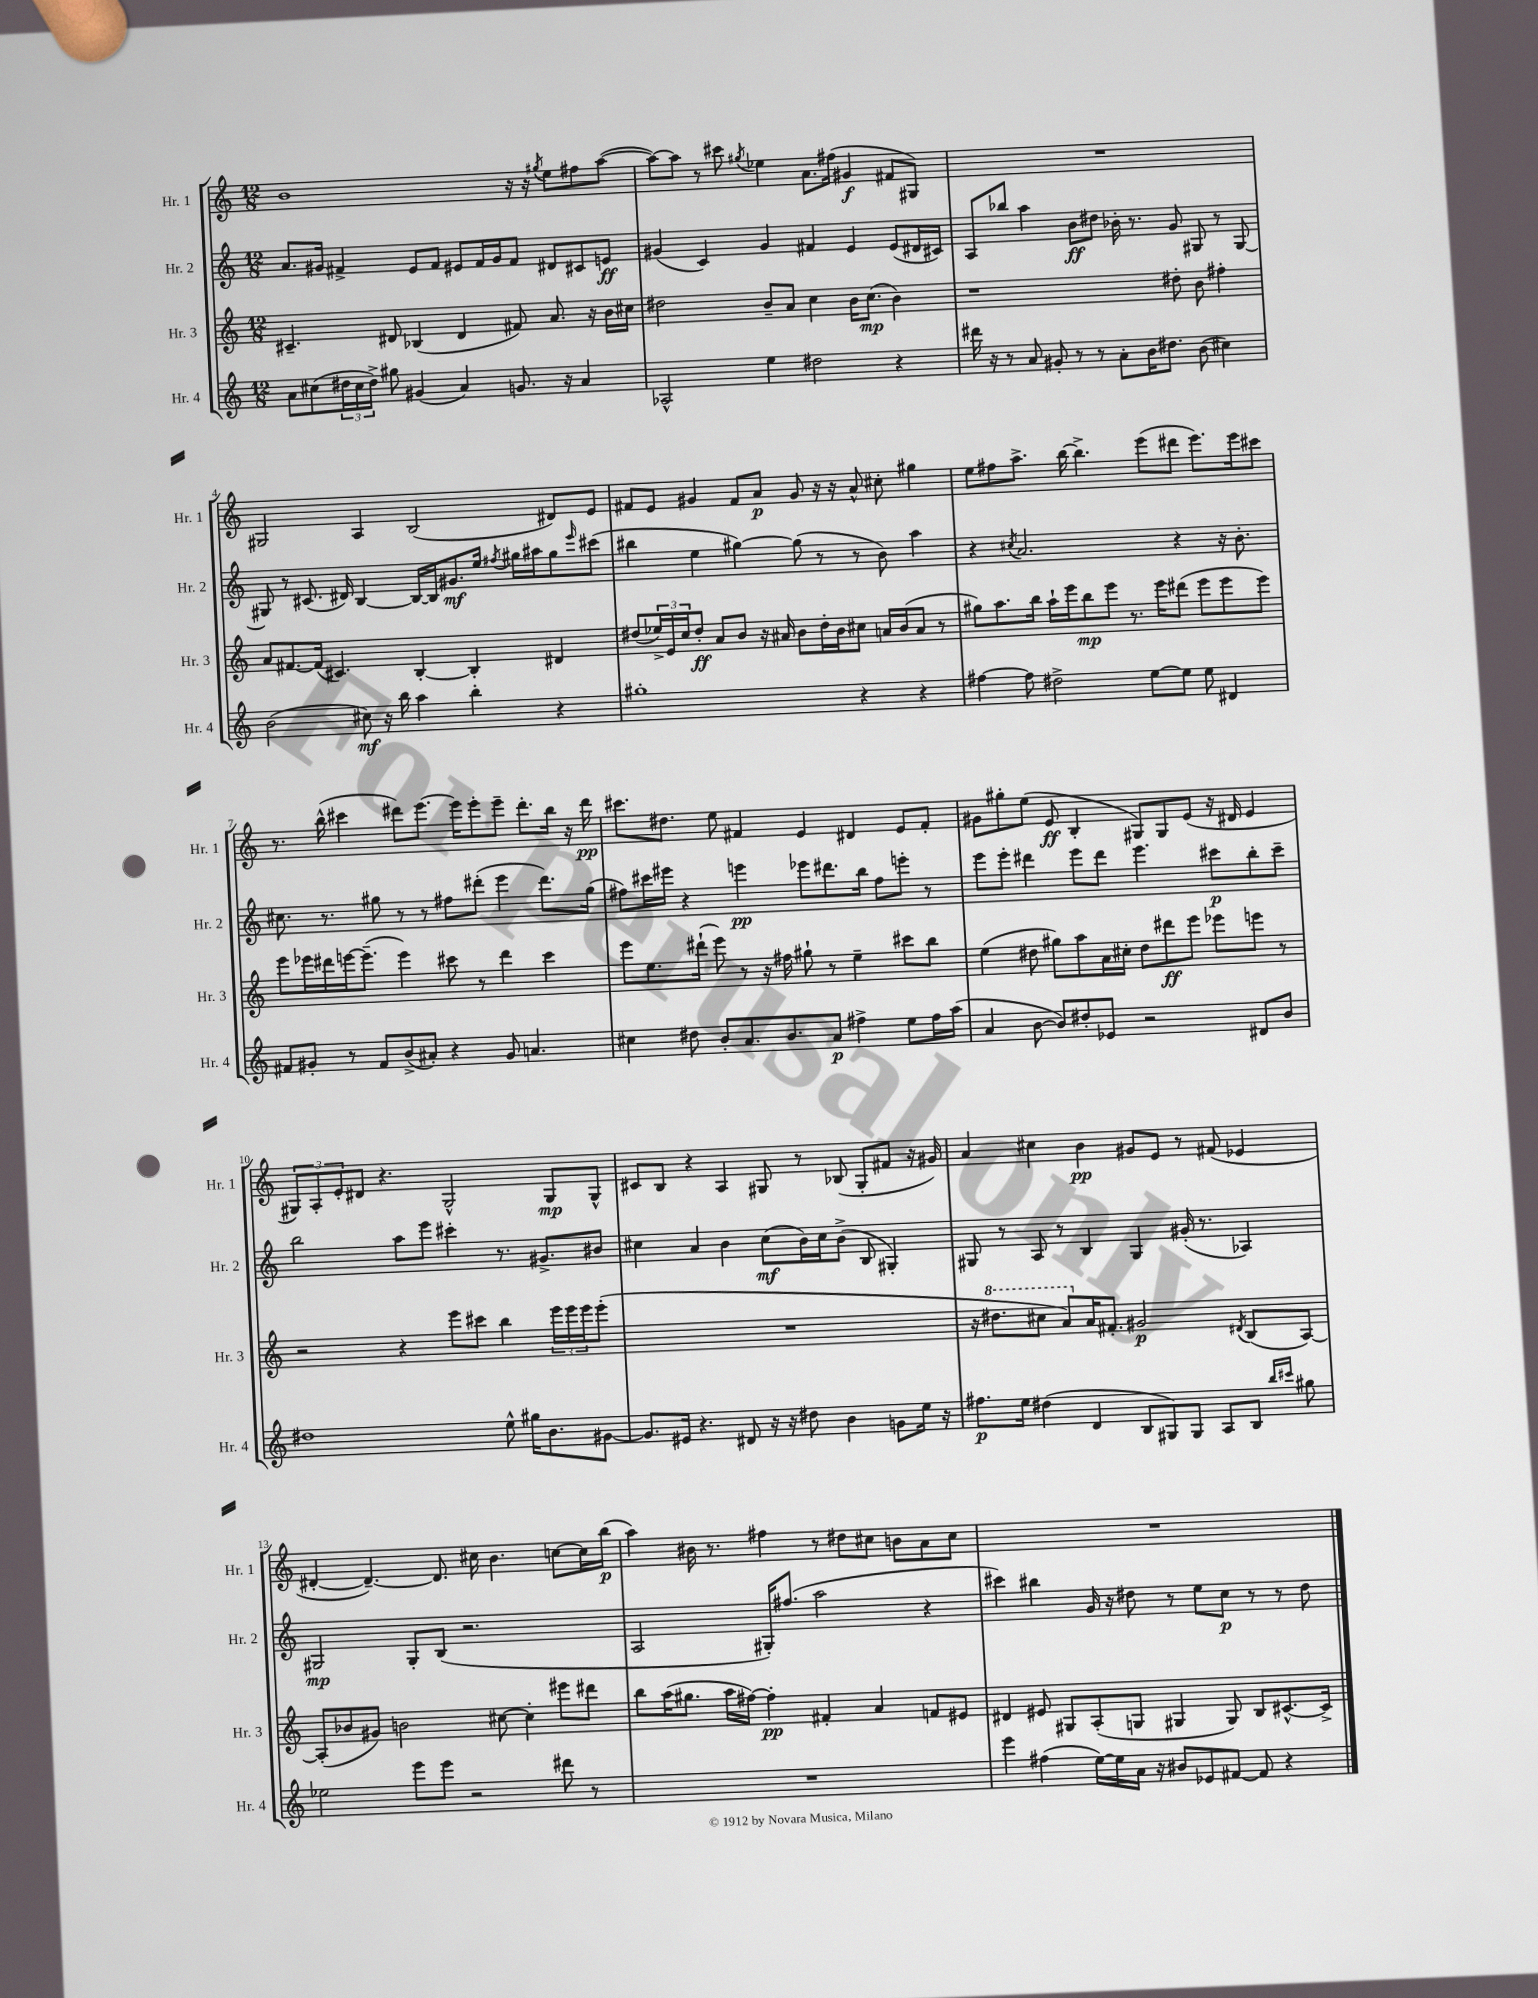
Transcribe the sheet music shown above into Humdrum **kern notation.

**kern	**kern	**kern	**kern
*staff4	*staff3	*staff2	*staff1
*clefG2	*clefG2	*clefG2	*clefG2
*k[]	*k[]	*k[]	*k[]
*M12/8	*M12/8	*M12/8	*M12/8
8a	4.c#~	8.a	1b
(8cc#	.	.	.
.	.	16g#	.
24dd#	.	4f#^	.
24cc#	.	.	.
24dd#^)	.	.	.
8gg#	8d#	.	.
(4g#	(4B-	8e	.
.	.	8f#	.
4a)	4d#	8e#	.
.	.	16f#	.
.	.	16g#	.
8.g	8f#)	8f#	16r
.	.	.	16r
.	.	.	8qgg#
.	8.a	8d#	8ee
16r	.	.	.
4a	.	8c#	8ff#
.	16r	.	.
.	16b	8e	([8aa
.	16cc#	.	.
=	=	=	=
2A-^^	2dd#	(4g#	8aa_)
.	.	.	8aa]
.	.	4c)	8r
.	.	.	8ccc#
.	.	.	8qgg#
4ee	8b~	4g#	4ee-
.	8a	.	.
2dd#	4cc	4f#	8.a
.	.	.	(16ff#
.	16b	4e	4g#
.	(8.cc	.	.
4r	4b)	(8e	8f#
.	.	16d#	8G#)
.	.	16c#)	.
=	=	=	=
16ddd#	1r	8A	1.r
16r	.	.	.
8r	.	8bb-	.
8a	.	4aa	.
8g#'	.	.	.
8r	.	8b	.
8r	.	8dd#	.
8a'	.	16b-'	.
.	.	8.r	.
16b	.	.	.
8.dd#	.	.	.
.	8dd#'	8g	.
(8b	8b	8G#	.
4cc#)	4ff#'	8r	.
.	.	[8G#	.
=	=	=	=
(2b	8a	8G#]	2G#
.	[8.f#	8r	.
.	.	(8.c#	.
.	(16f#]	.	.
.	4.c#)	.	.
.	.	16d#)	.
8cc#)	.	[4B	4A
16r	.	.	.
16bb	.	.	.
4aa	[4B'	16B_	(2B
.	.	16B]	.
.	.	8.g#	.
4bb'	4B']	.	.
.	.	16ee	.
.	.	8qff#	.
.	.	16gg#	.
.	.	16aa#	.
4r	4d#	8gg#	8d#)
.	.	16qqeee	.
.	.	(8ccc#	8e
=	=	=	=
1gg#'	(8dd#	4bb#	8f#
.	24ee-^)	.	8e
.	24e	.	.
.	24cc	.	.
.	8dd#'	4ee	4g#
.	8a	.	.
.	8b	[4gg#)	8f#
.	16r	.	8a
.	16a#	.	.
.	8b	(8gg#]	8g#
.	16dd#'	8r	16r
.	16b	.	16r
4r	8cc#	8r	8a^^
.	16a	8b)	8cc#'
.	(16b	.	.
4r	8a	4aa	4gg#
.	8r	.	.
=	=	=	=
[4ff#	8gg#)	4r	8ee
.	8.aa	.	8ff#
.	.	8qcc#	.
8ff#]	.	2.a	8.aa^
.	16bb	.	.
2dd#^	16aa`	.	.
.	16eee	.	[16bb
.	8bb	.	4.bb^]
.	8eee	.	.
.	8.r	.	.
[8ee	.	.	(8eee
.	16eee	.	.
8ee]	(8ddd#	4r	8ddd#
8ee	8eee	.	8.eee)
4d#	8eee	16r	.
.	.	8.b'	16eee
.	8eee)	.	8ccc#
=	=	=	=
8f#	8eee	8.cc#	8.r
8g#'	16eee-	.	.
.	16ddd#	8.r	(16bb^^
8r	[16eee	.	4ccc#
.	(8.eee~]	.	.
8f#	.	8gg#	.
(8b^	4eee)	8r	8ddd#)
8a#')	.	8r	[8.eee
4r	8ccc#	8ff#	.
.	.	.	16eee]
.	8r	(8ddd#'	8eee'
8g#	4ddd#	4eee	8eee~
4.a	.	.	8.ddd#'
.	4ccc#	8.ddd#)	.
.	.	.	16bb
.	.	.	16r
.	.	(16gg#	16ddd#
=	=	=	=
4cc#	8eee	8ff#)	8.ccc#
.	8.ee	16ccc#	.
.	.	16eee#	8.dd#
8dd#	.	4r	.
.	(16ddd#`	.	.
8b'	8eee)	.	8ee
8.a	8r	4eee	4f#
.	16r	.	.
8.b	16ff#	.	.
.	8gg#`	8eee-	4e
8a	8r	8.ddd#	.
4ff#^	4ee~	.	4d#
.	.	16bb	.
.	.	8ff#	.
8ee	8ccc#	8eee'	8e
16ff#	8bb	8r	8f#'
(16aa	.	.	.
=	=	=	=
4a	(4ee	8eee	8g#
.	.	8eee'	8gg#'
[8b	8dd#	4ddd#	(8ee
8b])	8gg#)	.	8e
8dd#'	8aa	8eee	4B'
8e-	16a	8ddd#	.
.	16cc#'	.	.
2r	8dd#	4.eee	8G#)
.	8ddd#	.	8G#
.	8eee	.	(8e
.	8eee-	8ccc#	16r
.	.	.	16d#
8d#	8eee	8bb'	4e
8b	8r	8ccc#~	.
=	=	=	=
1dd#	2r	2bb	12G#)
.	.	.	12A'
.	.	.	12e'
.	.	.	8d#
.	.	.	4.r
.	4r	8aa	.
.	.	8eee	.
.	8eee	4ccc#'	2G#^^
.	8ccc#	.	.
8ee^^	4bb	8.r	.
16gg#	.	.	.
8.b	.	8.g#^	.
.	24eee	.	8G#
.	24eee	.	.
.	24eee	.	.
[8g#	(8eee'	8b#	8G#^^
=	=	=	=
8.g#]	1.r	4cc#	8c#
.	.	.	8B
16e#	.	.	.
4.r	.	4a	4r
.	.	4b	4A
8d#	.	.	.
16r	.	(8cc#	8G#
16r	.	.	.
8dd#	.	16b)	8r
.	.	16cc#	.
4b	.	(8b^	(8B-
.	.	8B	8G#'
8g	.	4G#')	8f#
16ee	.	.	16r
16r	.	.	16g#)
=	=	=	=
8.ff#	16r	8G#	4a
.	8.ddd#	.	.
.	.	8r	.
16ee	.	.	.
(4dd#	8ccc#	8A	4cc#
.	8aa)	8r	.
4d	16a	4B	4b
.	8.f#'	.	.
8B	2g#	4G#	8g#
8G#)	.	.	8e
8G#	.	(16g#'	8r
.	.	8.r	.
8A	.	.	(8f#
.	8qd#	.	.
8B	(8B	4A-)	4e-
16qqbb	.	.	.
16qqccc#	.	.	.
8gg#	[8A)	.	.
=	=	=	=
2ee-	(8A']	2G#	[4d#'
.	8b-	.	.
.	8g#)	.	4.d#~_)
.	2b	.	.
8eee	.	8G#'	.
8eee	.	(8B	8.d#]
2r	.	2.r	.
.	.	.	16cc#
.	[8cc#	.	4.b
.	4cc#']	.	.
8ddd#	8eee#	.	[8cc
8r	8ddd#	.	16cc]
.	.	.	(16bb
=	=	=	=
1.r	8bb	2A	4aa)
.	(16aa	.	.
.	8.gg#	.	.
.	.	.	16b#
.	.	.	8.r
.	16aa	.	.
.	[16ff#)	.	.
.	4ff#']	16G#')	4ff#
.	.	(8.ff#	.
.	4f#'	2aa	8r
.	.	.	8dd#
.	4a	.	8cc#
.	.	.	8b
.	8f	4r	8a
.	8e#	.	8cc#
=	=	=	=
4eee	4d#	4ccc#)	1.r
(4ff#	8e#	4bb#	.
.	8G#	.	.
[16ee)	(8A'	16g	.
16ee]	.	16r	.
16a	8G	8dd#	.
16r	.	.	.
8b#	4G#	8r	.
8e-	.	8ee	.
[8f#	8G#)	8cc	.
8f#]	8B	8r	.
4r	[8.c#^^	8r	.
.	.	8dd#	.
.	16c#^]	.	.
==	==	==	==
*-	*-	*-	*-
